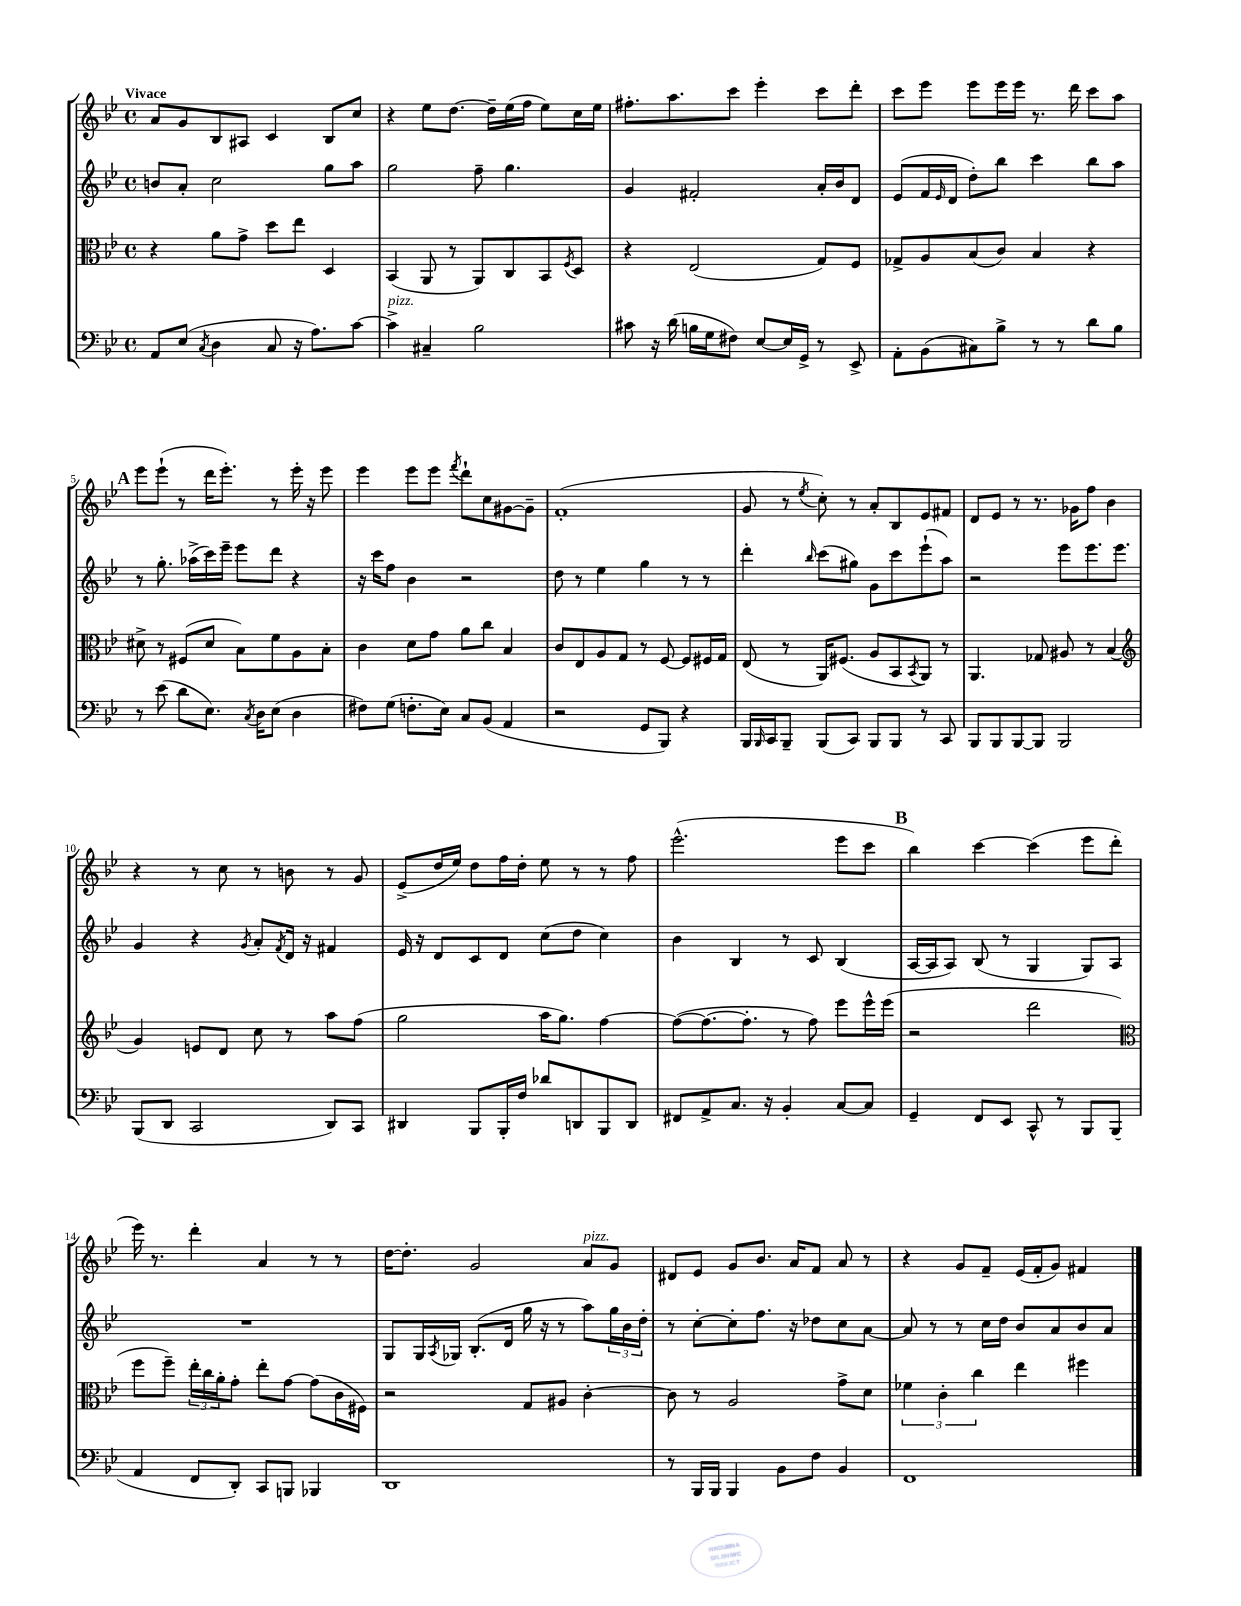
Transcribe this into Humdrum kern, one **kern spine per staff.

**kern	**kern	**kern	**kern
*staff4	*staff3	*staff2	*staff1
*clefF4	*clefC3	*clefG2	*clefG2
*k[b-e-]	*k[b-e-]	*k[b-e-]	*k[b-e-]
*M4/4	*M4/4	*M4/4	*M4/4
*met(c)	*met(c)	*met(c)	*met(c)
8AA	4r	8b	8a
(8E-	.	8a'	8g
8qC	.	.	.
4D	8a	2cc	8B-
.	8g^	.	8A#
8C	8dd	.	4c
16r	8ee-	.	.
8.A)	.	.	.
.	4D	8gg	8B-
[8c	.	8aa	8cc
=	=	=	=
4c^]	(4BB-	2gg	4r
4C#~	8AA	.	8ee-
.	8r	.	[8.dd
2B-	8AA)	8ff~	.
.	.	.	16dd~]
.	8C	4.gg	(16ee-
.	.	.	16ff
.	8BB-	.	8ee-)
.	8qF	.	.
.	8D	.	16cc
.	.	.	16ee-
=	=	=	=
8c#	4r	4g	8.ff#'
16r	.	.	.
(16d	.	.	8.aa
16B	(2E-	2f#'	.
16G	.	.	.
8F#)	.	.	8ccc
[8E-	.	.	4eee-'
16E-]	.	.	.
16GG^	.	.	.
8r	8G)	16a'	8ccc
.	.	16b-	.
8EE-^	8F	8d	8ddd'
=	=	=	=
8AA'	8G-^	(8e-	8ccc
(8BB-	8A	16f	8eee-
.	.	16qqe-	.
.	.	16d	.
8C#)	(8B-	8dd')	8eee-
8B-^	8c)	8bb-	16eee-
.	.	.	16eee-
8r	4B-	4ccc	8.r
8r	.	.	.
.	.	.	16ddd
8d	4r	8bb-	8ccc
8B-	.	8aa	8aa
=	=	=	=
8r	8d#^	8r	8eee-
(8e-	8r	8.gg'	(8eee-`
8d	(8F#	.	8r
.	.	(16aa-^	.
8.E-)	8d#	16ccc)	16ddd
.	.	16eee-~	8.eee-')
.	8B-)	8eee-	.
8qC	.	.	.
16D	.	.	.
(8E-	8f	8ddd	8r
4D	8A	4r	16eee-'
.	.	.	16r
.	8B-'	.	8eee-
=	=	=	=
8F#)	4c	16r	4eee-
.	.	16ccc	.
(8G	.	8ff	.
8.F'	8d	4b-	8eee-
.	8g	.	8eee-
16E-)	.	.	.
.	.	.	8qfff
8C	8a	2r	8ddd`
(8BB-	8cc	.	8cc
4AA	4B-	.	[8g#
.	.	.	8g#~]
=	=	=	=
2r	8c	8dd	(1f'
.	8E-	8r	.
.	8A	4ee-	.
.	8G	.	.
8GG	8r	4gg	.
8BBB-)	[8F	.	.
4r	8F]	8r	.
.	16F#	8r	.
.	16G	.	.
=	=	=	=
16BBB-	(8E-	4ddd'	8g
16qqBBB-	.	.	.
16CC	.	.	.
8BBB-~	8r	.	8r
.	.	16qqbb-	8qee-
(8BBB-	16AA)	(8ccc	8cc')
.	(8.F#	.	.
8CC)	.	8gg#)	8r
8BBB-	8A	8g	8a'
8BBB-	8BB-	8ccc	8B-
.	8qBB-	.	.
8r	8AA)	(8eee-`	8e-
8CC	8r	8aa)	8f#
=	=	=	=
8BBB-	4.AA	2r	8d
8BBB-	.	.	8e-
[8BBB-	.	.	8r
8BBB-]	8G-	.	8.r
2BBB-	8A#	8eee-	.
.	.	.	16g-
.	8r	8.eee-	8ff
.	(4B-	.	4b-
.	.	8.eee-	.
=	=	=	=
*	*clefG2	*	*
(8BBB-	4g)	4g	4r
8DD	.	.	.
2CC	8e	4r	8r
.	8d	.	8cc
.	.	8qg	.
.	8cc	8a'	8r
.	.	8qf	.
.	8r	16d	8b
.	.	16r	.
8DD)	8aa	4f#	8r
8CC	(8ff	.	8g
=	=	=	=
4DD#	2gg	16e-	(8e-^
.	.	16r	.
.	.	8d	16dd
.	.	.	16ee-)
8BBB-	.	8c	8dd
16BBB-'	.	8d	16ff
16F	.	.	16dd'
8d-	16aa	(8cc	8ee-
.	8.gg)	.	.
8DD	.	8dd	8r
8BBB-	[4ff	4cc)	8r
8DD	.	.	8ff
=	=	=	=
8FF#	(8ff_	4b-	(2.eee-^^
8AA^	8.ff_	.	.
8.C	.	4B-	.
.	8.ff']	.	.
16r	.	.	.
4BB-'	8r	8r	.
.	8ff)	8c	.
[8C	8eee-	(4B-	8eee-
8C]	16eee-^^	.	8ccc
.	(16eee-	.	.
=	=	=	=
4GG~	2r	[16A	4bb-)
.	.	16A]	.
.	.	8A)	.
8FF	.	(8B-	[4ccc
8EE-	.	8r	.
8CC^^	2ddd	4G	(4ccc]
8r	.	.	.
8BBB-	.	8G)	8eee-
(8BBB-	.	8A	8ddd'
=	=	=	=
*	*clefC3	*	*
4AA	8ff	1r	16eee-)
.	.	.	8.r
.	8ff~)	.	.
8FF	24ee-'	.	4ddd'
.	24cc	.	.
.	24a'	.	.
8DD')	8g'	.	.
8CC	8ee-'	.	4a
8BBB	[8g	.	.
4BBB-	(8g]	.	8r
.	16c	.	8r
.	16F#)	.	.
=	=	=	=
1DD	2r	8G	[16dd
.	.	.	8.dd']
.	.	16G	.
.	.	8qA	.
.	.	16G-	.
.	.	(8.B-'	2g
.	.	16d	.
.	8G	16gg	.
.	.	16r	.
.	8A#	8r	.
.	[4c'	8aa)	8a
.	.	24gg	8g
.	.	24b-	.
.	.	24dd'	.
=	=	=	=
8r	8c]	8r	8d#
16BBB-	8r	[8cc'	8e-
16BBB-	.	.	.
4BBB-	2A	8cc']	8g
.	.	8.ff	8.b-
8BB-	.	.	.
.	.	16r	16a
8F	.	8dd-	8f
4BB-	8g^	8cc	8a
.	8d	[8a	8r
=	=	=	=
1FF	6f-	8a]	4r
.	.	8r	.
.	6c'	.	.
.	.	8r	8g
.	6cc	.	.
.	.	16cc	8f~
.	.	16dd	.
.	4ee-	8b-	(16e-
.	.	.	16f'
.	.	8a	8g)
.	4ff#	8b-	4f#
.	.	8a	.
==	==	==	==
*-	*-	*-	*-
